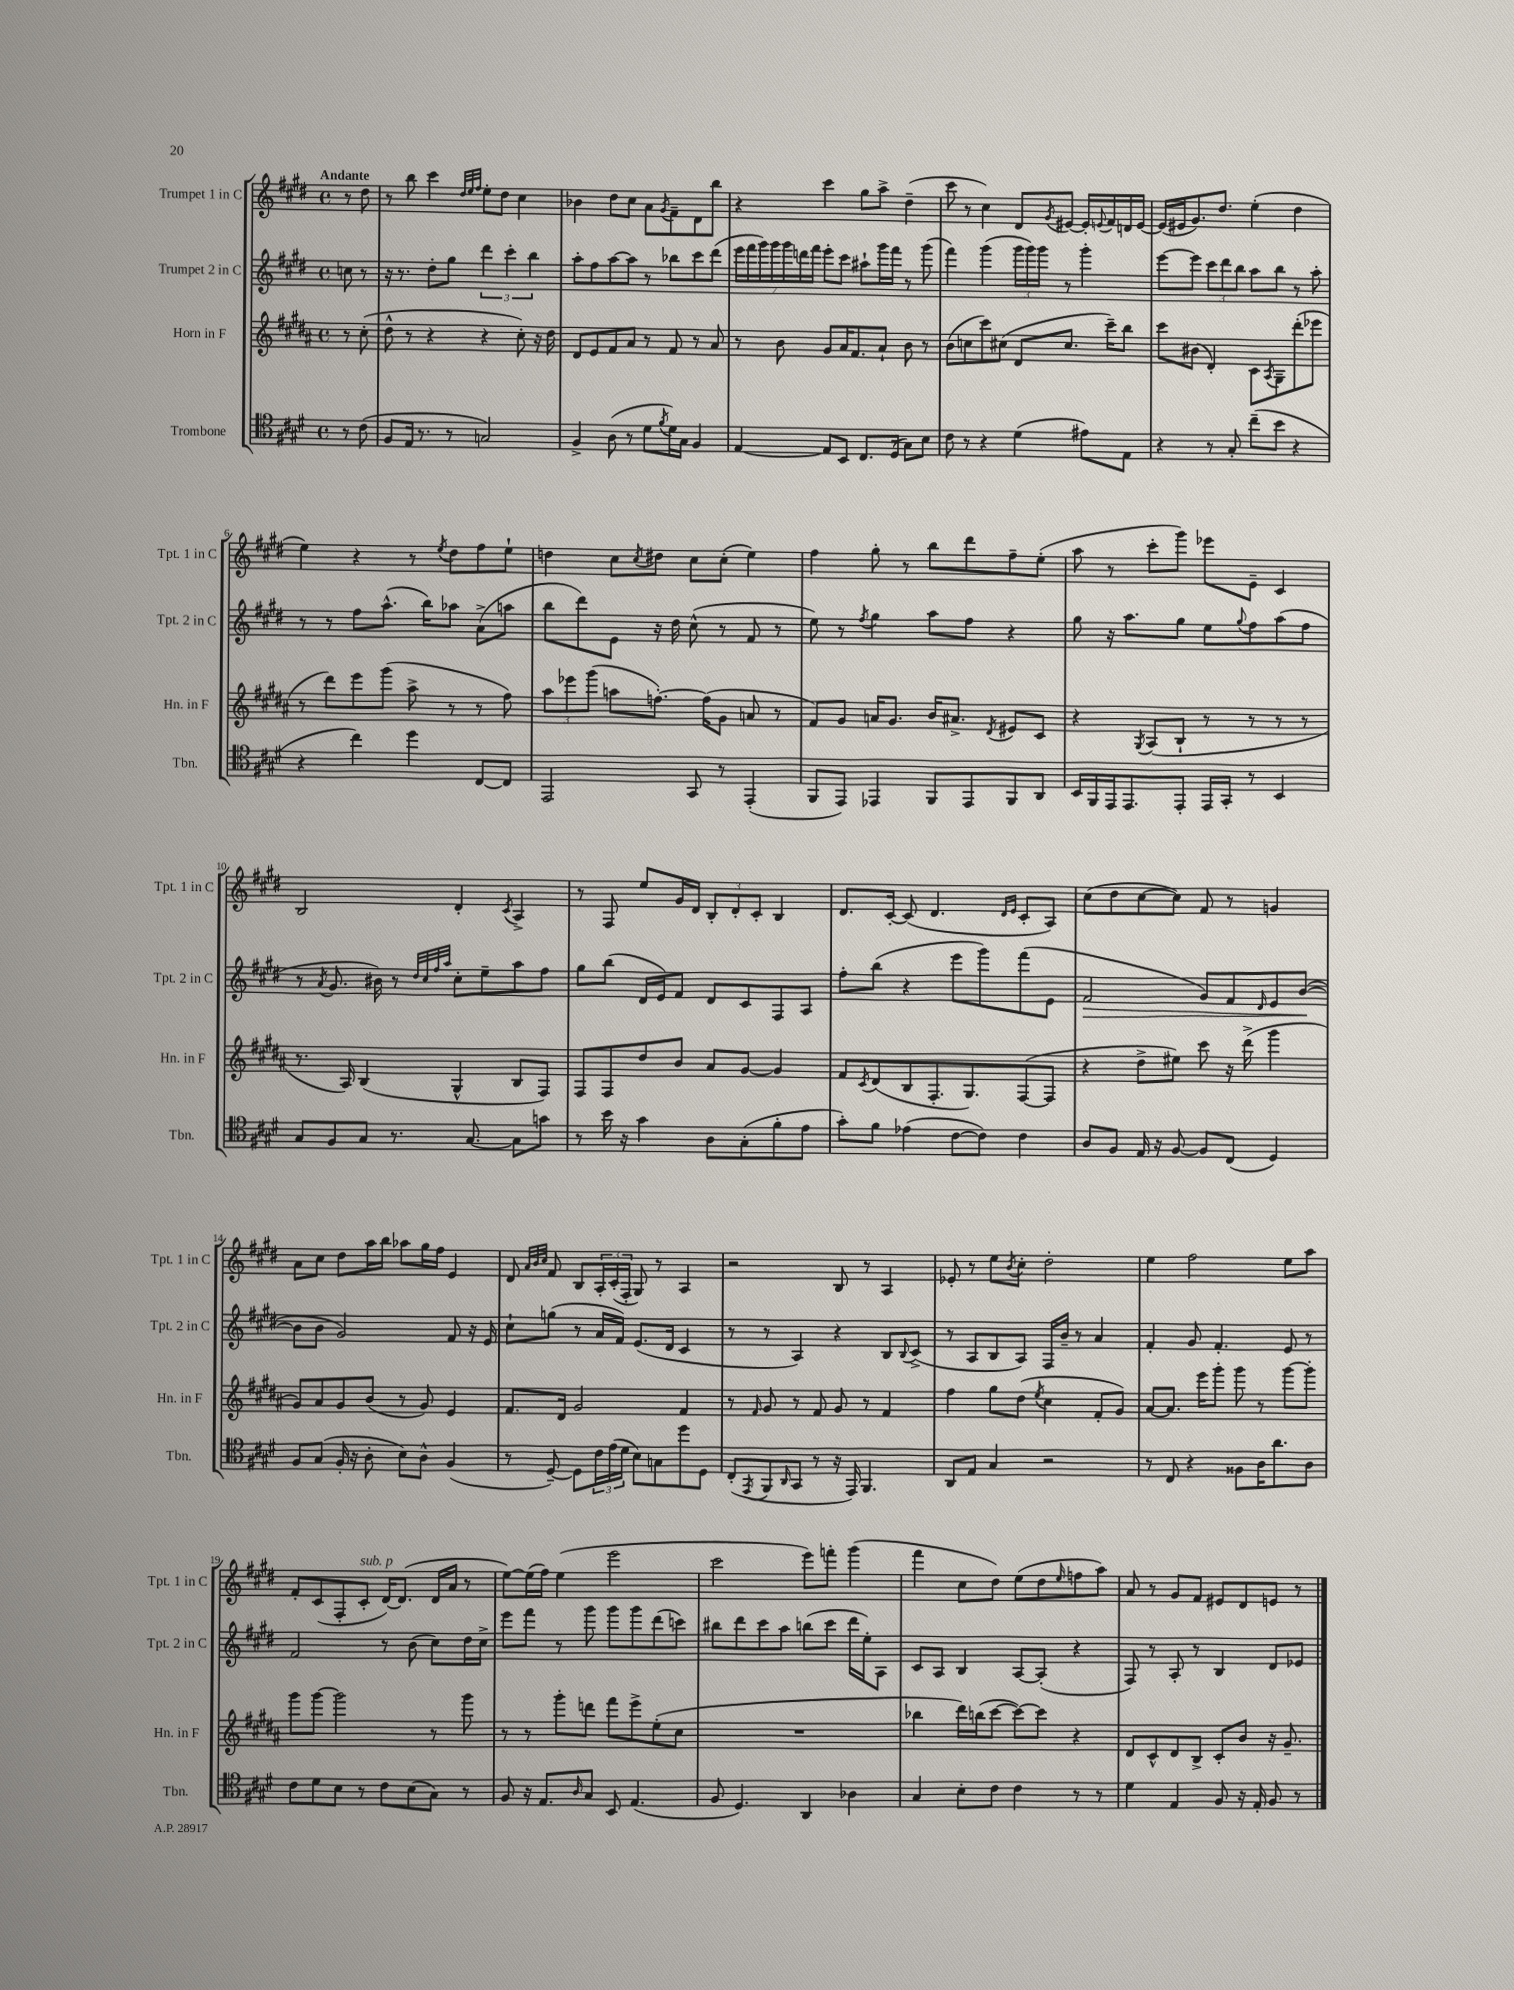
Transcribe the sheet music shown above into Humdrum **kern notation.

**kern	**kern	**kern	**dynam	**kern
*part4	*part3	*part2	*part2	*part1
*staff4	*staff3	*staff2	*staff2	*staff1
*I"Trombone	*I"Horn in F	*I"Trumpet 2 in C	*	*I"Trumpet 1 in C
*I'Tbn.	*I'Hn. in F	*I'Tpt. 2 in C	*	*I'Tpt. 1 in C
*clefC4	*clefG2	*clefG2	*	*clefG2
*k[f#c#g#d#]	*k[f#c#g#d#a#]	*k[f#c#g#d#]	*	*k[f#c#g#d#]
*M4/4	*M4/4	*M4/4	*	*M4/4
*met(c)	*met(c)	*met(c)	*	*met(c)
=	=	=	=	=
!	!	!	!	!LO:TX:a:B:t=Andante
8r	8r	8ccn\	.	8r
(8c#\	(8cc#'\	8r	.	8dd#\
=1	=1	=1	=1	=1
8F#/L	8dd#^^\	16r	.	8r
.	.	8.r	.	.
16E/Jk	8r	.	.	8bb\
8.r	.	.	.	.
.	4r	8dd#'\L	.	4ccc#\
8r	.	8gg#\J	.	.
.	.	.	.	32qqdd#/LLL
.	.	.	.	32qqee/
.	.	.	.	32qqff#/JJJ
2Gn/)	4r	6ddd#\	.	8ee'\L
.	.	.	.	8dd#\J
.	.	6ccc#'\	.	.
.	8cc#'\)	.	.	4cc#\
.	.	6bb\	.	.
.	16r	.	.	.
.	16dd#\	.	.	.
=2	=2	=2	=2	=2
4F#^/	8d#/L	8aa'\L	.	4b-X\
.	8e/	8ff#\	.	.
(8A\	8f#/	[8aa\	.	8dd#\L
8r	8a#/J	8aa\J]	.	8cc#\J
8d#\L	8r	8r	.	8a\L
8qf#/	.	.	.	8qg#/
16d#\L)	8f#/	8bb-X\L	.	8f#~\
16G#\JJ	.	.	.	.
4F#/	8r	8ccc#\	.	8d#\
.	8a#/	(8ddd#\J	.	8bb\J
=3	=3	=3	=3	=3
[4E/	8r	28eee\LL	.	4r
.	.	28fff#\	.	.
.	.	28ggg#\)	.	.
.	.	28ggg#\	.	.
.	8b\	.	.	.
.	.	28ggg#\	.	.
.	.	28dddn\	.	.
.	.	28fff#\JJ	.	.
8E/L]	8g#/L	8eee'\L	.	4ccc#\
8BB/J	16a#/K	8ccc#\J	.	.
.	8.f#/	.	.	.
8.C#/L	.	8aa#X`\L	.	8gg#\L
.	8a#`/J	16ggg#\L	.	8aa^\J
(16D#/Jk	.	16fff#\JJ	.	.
8G#\L)	8b\	8r	.	(4dd#~\
8B\J	8r	(8ggg#\	.	.
=4	=4	=4	=4	=4
8c#\	(8b\L	4fff#\)	.	8ccc#\
8r	8ccn\	.	.	8r
4r	8ccc#\)	(4ggg#\	.	4cc#\)
.	(8cc#X\J	.	.	.
(4d#\	8d#/L	24ggg#\LL	.	8d#/L
.	.	24ggg#\)	.	.
.	.	24ggg#\JJ	.	.
.	.	.	.	8qg#/
.	8.cc#/J	8r	.	[8e#X/J
8e#X\L)	.	4ggg#'\	.	16e#'/LL]
.	.	.	.	8qqen/
.	16ccc#~\KL)	.	.	16f#/
8E\J	8bb\J	.	.	16dn/
.	.	.	.	[16e/JJ
=5	=5	=5	=5	=5
4r	8ccc#\L	[8eee\L	.	(16e/LL]
.	.	.	.	16e#X/J
.	(8b#X\J	8eee\J]	.	8.g#/)
8r	4d#'/)	12ccc#\L	.	.
.	.	.	.	8.dd#/J
.	.	12ddd#\	.	.
8G#'/	.	.	.	.
.	.	12bb\J	.	.
(8cc#~\L	8c#\L	8aa\L	.	(4ee'\
.	8qA#/	.	.	.
8b\J	8G#~\	8bb\J	.	.
4r	(8ddd#'\	8r	.	4dd#\
.	8eee-X\J	8aa'\	.	.
!!LO:LB:g=z
=6	=6	=6	=6	=6
4r	8r	8r	.	4ee\)
.	8ddd#\L)	8r	.	.
4cc#\)	8eee\	8ff#\L	.	4r
.	(8ggg#\J	(8.aa^^\J	.	.
4dd#\	8aa#^\	.	.	8r
.	.	16bb\KL)	.	.
.	.	.	.	8qee/
.	8r	8aa-X\J	.	8dd#\L
[8C#/L	8r	(8a^\L	.	8ff#\
8C#/J]	8ff#\)	8aan\J	.	8ee`\J
=7	=7	=7	=7	=7
2EE/	12aa#\L	8bb\L	.	4ddn\
.	12eee-X\	.	.	.
.	.	8ddd#\)	.	.
.	(12ggg#\J	.	.	.
.	8aan\L	8e\J	.	8cc#\L
.	.	.	.	8qcc#/
.	[8.ffn'\J)	16r	.	8dd#X\J
.	.	16dd#\	.	.
8GG#/	.	(8cc#^^\	.	8cc#\L
.	(16ff\KL]	.	.	.
8r	8g#\J	8r	.	(8cc#'\J
(4EE'/	8an/	8f#/	.	4ee\)
.	8r	8r	.	.
=8	=8	=8	=8	=8
8FF#/L	8f#/L)	8ee\)	.	4ff#\
8EE/J)	8g#/J	8r	.	.
.	.	8qff#/	.	.
4EE-X/	16an/KL	4gg#\	.	8gg#'\
.	8.g#/J	.	.	.
.	.	.	.	8r
8FF#/L	16b/KL	8aa\L	.	8bb\L
.	8.a#X^/J	.	.	.
8EE-/	.	8ff#\J	.	8ddd#\
.	8qd#/	.	.	.
8FF#/	8e#X/L	4r	.	8ff#~\
8AA/J	8c#/J	.	.	(8ee'\J
=9	=9	=9	=9	=9
16BB/LL	4r	8gg#\	.	8aa\
16FF#/	.	.	.	.
16EE/J	.	16r	.	8r
8.EE/	.	8.aa\L	.	.
.	8qG#/	.	.	.
.	(8A#/L	.	.	8ccc#'\L
8EE'/J	8B`/J	8gg#\J	.	8ggg#\J)
16EE/LL	8r	8ee\L	.	8eee-X\L
16GG#'/JJ	.	.	.	.
.	.	8qqgg#/	.	.
8r	8r	8ff#\	.	8e~\J
4BB/	8r	(8aa\	.	4c#/
.	8r	8ff#\J	.	.
!!LO:LB:g=z
=10	=10	=10	=10	=10
8G#/L	8.r	8r	.	2B/
.	.	8qa/	.	.
8F#/	.	8.g#/	.	.
.	16A#/)	.	.	.
8G#/J	(4B/	.	.	.
.	.	16b#X\)	.	.
8.r	.	8r	.	.
.	.	32qqdd#/LLL	.	.
.	.	32qqcc#/	.	.
.	.	32qqff#/	.	.
.	.	32qqaa/JJJ	.	.
.	4G#^^/	8cc#'\L	.	4d#'/
[8.G#/	.	.	.	.
.	.	8ee~\	.	.
.	.	.	.	8qc#/
8G#\L]	8B/L	8aa\	.	4A^/
8gn\J	8F#/J)	8ff#\J	.	.
=11	=11	=11	=11	=11
8r	8F#/L	8gg#\L	.	8r
16b\	8F#/	(8bb\J	.	8F#/
16r	.	.	.	.
4g#\	8dd#/	16d#/LL	.	8ee/L
.	.	16e/J)	.	.
.	8b/J	8f#/J	.	16g#/L
.	.	.	.	16d#/JJ
8A\L	8a#/L	8d#/L	.	12B'/L
.	.	.	.	12d#'/
(8G#'\	[8g#/J	8c#/	.	.
.	.	.	.	12c#'/J
8f#'\	4g#/]	8F#/	.	4B/
8e\J	.	8A/J	.	.
=12	=12	=12	=12	=12
8g#'\L)	8f#/L	8ff#'\L	.	8.d#/L
.	8qc#/	.	.	.
8f#\J	(8d#/	(8bb\J	.	.
.	.	.	.	[16c#'/Jk
(4e-X\	8B/	4r	.	(8c#/]
.	8.F#'/	.	.	4.d#/
[8c#\L	.	8eee\L	.	.
.	8.G#/)	.	.	.
8c#\J])	.	8ggg#\)	.	.
.	.	.	.	16qqd#/LL
.	.	.	.	16qqe/JJ
4c#\	([8F#/	(8fff#\	.	8c#'/L
.	8F#/J]	8e\J	.	8A/J)
=13	=13	=13	=13	=13
!	!	!	!LO:HP:b	!
8A/L	4r	2f#/	>	(8cc#\L
8F#/J	.	.	.	8dd#\
16E/	8dd#^\L	.	.	[8cc#\
16r	.	.	.	.
[8F#/	8ee#X\J)	.	.	8cc#\J])
8F#/L]	8ccc#\	8g#/L)	.	8f#/
(8C#/J	16r	8f#/	.	8r
.	(16ddd#^\	.	.	.
.	.	16qqd#/	.	.
4D#/)	4ggg#\	8e/	.	4gn/
.	.	([8b/J	.	.
.	.	.	]	.
!!LO:LB:g=z
=14	=14	=14	=14	=14
8F#/L	8g#/L)	8b\L]	.	8a\L
(8G#/J	8a#/	8b\J	.	8cc#\J
16F#'/	8g#/	2g#/)	.	8dd#\L
16r	.	.	.	.
8A'\	(8b/J	.	.	16aa\L
.	.	.	.	16bb\JJ
8B\L)	8r	.	.	8aa-X\L
8A^^\J	8g#/)	.	.	16gg#\L
.	.	.	.	16ff#\JJ
(4F#/	4e/	8f#/	.	4e/
.	.	16r	.	.
.	.	16e/	.	.
=15	=15	=15	=15	=15
8r	8.f#/L	8cc#`\L	.	8d#/
.	.	.	.	32qqa/LLL
.	.	.	.	32qqb/
.	.	.	.	32qqcc#/JJJ
[8D#~/)	.	(8ggn\J	.	8f#/
.	16d#/Jk	.	.	.
8D#\L]	2g#/	8r	.	8B/L
24c#\L	.	16a/LL	.	24A'/L
(24e\	.	.	.	(24c#'/
.	.	16f#/JJ)	.	.
24d#\JJ	.	.	.	24F#'/JJ
8B\L)	.	(8.e/L	.	8G#/)
8Gn\	.	.	.	8r
.	.	16d#/Jk	.	.
8dd#\	4f#/	4c#/	.	4A/
8D#\J	.	.	.	.
=16	=16	=16	=16	=16
(8C#'/L	8r	8r	.	2r
8qEE/	16qqf#/	.	.	.
8FF#/	8g#/	8r	.	.
16qqAA/	.	.	.	.
8GG#/J	8r	4A/)	.	.
8r	8f#/	.	.	.
16r	8g#/	4r	.	8B/
16EE/)	.	.	.	.
4.FF#/	8r	.	.	8r
.	4f#/	8B/L	.	4A/
.	.	8qqB/	.	.
.	.	(8c#^/J	.	.
=17	=17	=17	=17	=17
8AA/L	4ff#\	8r	.	8e-X'/
8E/J	.	8A/L	.	8r
4G#/	8gg#\L	8B/	.	8ee\L
.	.	.	.	8qb/
.	(8dd#\J	8A/J)	.	8cc#'\J
.	8qee/	.	.	.
2r	4cc#\	16F#/LL	.	2dd#'\
.	.	16b~/JJ	.	.
.	.	8r	.	.
.	8f#'/L	4a/	.	.
.	8g#/J)	.	.	.
=18	=18	=18	=18	=18
8r	[8a#/L	4f#'/	.	4ee\
8C#/	8.a#/J]	.	.	.
4r	.	8g#/	.	2ff#\
.	16eee\KL	.	.	.
.	8ggg#'\J	4.f#'/	.	.
8F##X\L	8ggg#\	.	.	.
16A\K	8r	.	.	.
8.a\	.	.	.	.
.	[8ggg#\L	8e/	.	8ee\L
8A\J	8ggg#'\J]	8r	.	8aa\J
!!LO:LB:g=z
=19	=19	=19	=19	=19
8c#\L	8ggg#\L	2f#/	.	8f#'/L
8d#\	[8ggg#\J	.	.	(8c#/
8B\J	2ggg#\]	.	.	8F#'/
!	!	!	!	!LO:TX:a:i:t=sub. p
8r	.	.	.	8c#'/J
8c#\L	.	8r	.	[16d#/KL)
.	.	.	.	(8.d#/J]
(8B\	.	(8b\	.	.
8G#\J)	8r	8cc#\L)	.	16d#/LL
.	.	.	.	16a/JJ
8r	8ggg#\	16dd#\L	.	8r
.	.	16cc#^\JJ	.	.
=20	=20	=20	=20	=20
8F#/	8r	8eee\L	.	[8ee\L)
16r	8r	8fff#\J	.	(16ee\L]
8.E/L	.	.	.	16ff#\JJ)
.	8ggg#'\L	8r	.	(4ee\
16qqA/	.	.	.	.
8G#/J	8dddn\J	8ggg#\	.	.
8BB/	8fff#\L	8ggg#\L	.	2eee\
(4.E/	8eee^\	8ggg#\	.	.
.	(8ee'\	(8ddd#\	.	.
.	8cc#\J	8cccn\J)	.	.
=21	=21	=21	=21	=21
8F#/	1r	8bb#X\L	.	2ccc#\
4.D#/)	.	8ddd#\	.	.
.	.	8ccc#\	.	.
.	.	8aa\J	.	.
4AA/	.	(8bbn\L	.	8eee\L)
.	.	8ccc#\J	.	8fffn'\J
4A-X\	.	16ddd#\LL	.	(4ggg#\
.	.	16ee'\J)	.	.
.	.	8A\J	.	.
=22	=22	=22	=22	=22
4G#/	4bb-X\	8c#/L	.	4fff#\
.	.	8A/J	.	.
8B'\L	16ddd#\LL)	4B/	.	8cc#\L
.	(16bbn\J	.	.	.
8c#\J	[8ccc#\J	.	.	8dd#\J)
4c#\	8ccc#\L_)	[8A/L	.	(8ee\L
.	8ccc#\J]	(8A'/J]	.	8dd#\
.	.	.	.	16qqee/
8r	4r	4r	.	8ffn\
8r	.	.	.	8aa\J)
=23	=23	=23	=23	=23
4d#\	8d#/L	8F#/)	.	8a/
.	8c#^^/	8r	.	8r
4E/	8d#/	8A'/	.	8g#/L
.	8B^/J	8r	.	8f#/J
8F#/	8c#'/L	4B/	.	8e#X/L
16r	8b/J	.	.	8d#/
16E'/	.	.	.	.
8F#/	16r	8d#/L	.	8en/J
.	8.g#~/	.	.	.
8r	.	8e-X/J	.	8r
==	==	==	==	==
*-	*-	*-	*-	*-
